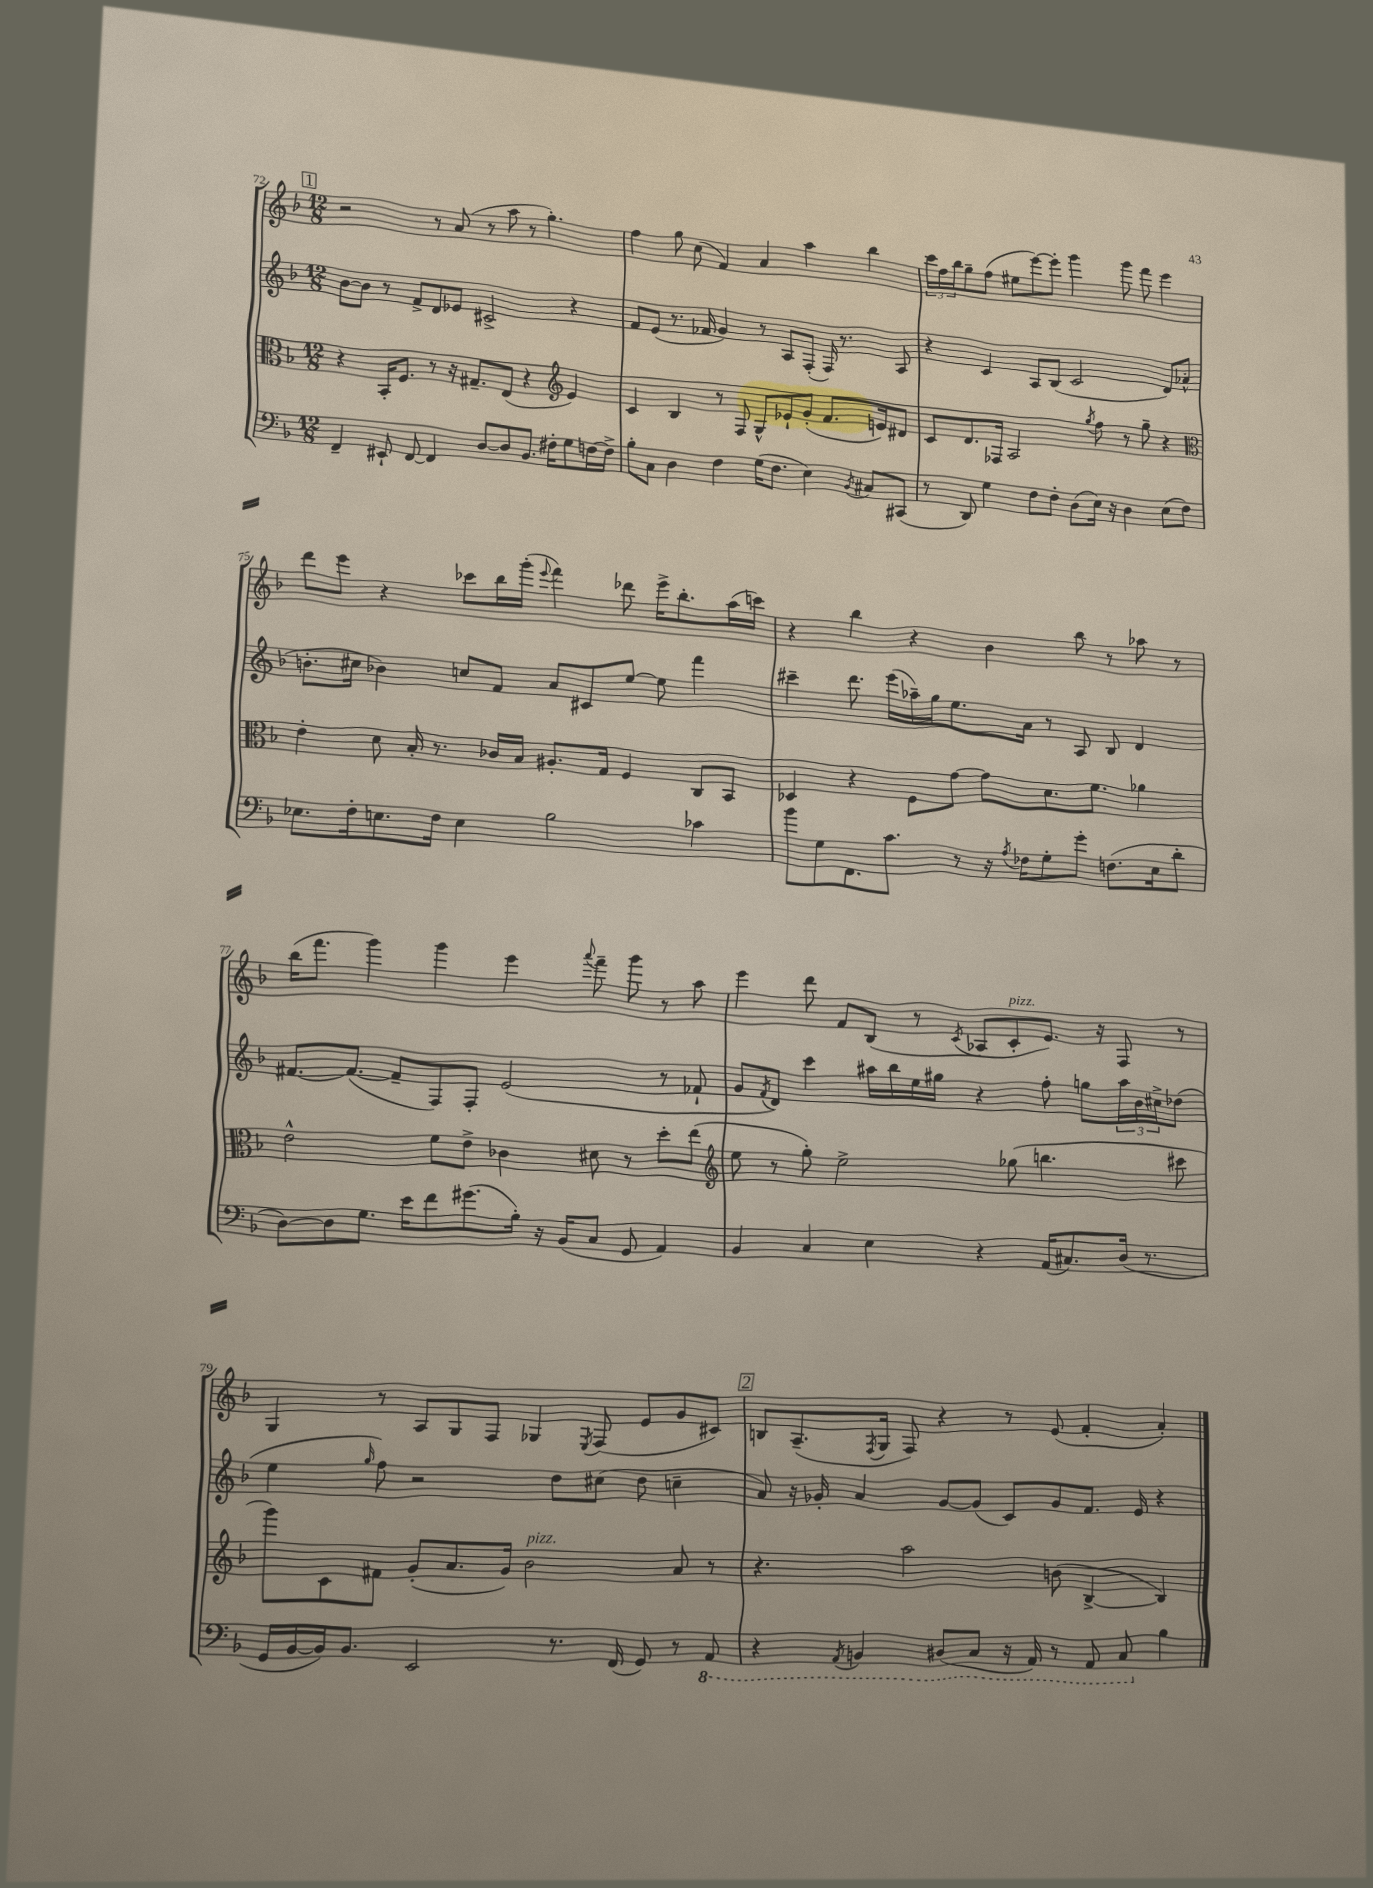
<<
\new StaffGroup <<
\new Staff = "s0" {
    \clef treble \key f \major \numericTimeSignature \time 12/8
    \mark \markup { \box "1" } r2 r8 a'8( r8 a''8 r8 g''4.-.) |
    f''4 g''8 c''8( f'4) a'4 a''4 bes''4 |
    \tuplet 3/2 { c'''16 f''16 bes''16 } g''8-- f''8( eis''8 e'''8~) e'''8-. g'''4 g'''8 f'''8 e'''4 |
    d'''8 e'''8 r4 ces'''8 bes''16 g'''16-.( \appoggiatura { e'''8 } f'''4) des'''8 e'''16-> bes''8.-. a''16( c'''16) |
    r4 bes''4 r4 bes'4 bes''8 r8 aes''8 r8 |
    bes''16( f'''8. g'''4) g'''4 e'''4 \appoggiatura { a'''8 } f'''8-- g'''8 r8 a''8 |
    e'''4 d'''8 f'8 bes8( r8 \acciaccatura { c'8 } aes8 c'8-.^\markup { \italic "pizz." } e'8.) r16 f8 r8 |
    g4 r8 a8 g8 f8 ges4 \acciaccatura { e8 } f8( e'8 g'8 cis'8) |
    \mark \markup { \box "2" } b8 a8.--( \acciaccatura { f8 } g16 f8) r4 r8 e'8( f'4-. a'4-.) \bar "|." |
}
\new Staff = "s1" {
    \clef treble \key f \major \numericTimeSignature \time 12/8
    \mark \markup { \box "1" } bes'8~ bes'8 r8 f'8-> d'8 ees'8 cis'2-> r4 |
    f'8 e'8( r8. fes'16 g'4) r8 a8 f8-.( f16) r8. a8 |
    r4 c'4 a8 bes8( c'2 d'8) aes'8-^( |
    b'8.-. cis''16 bes'4) c''8 f'8 a'8 cis'8 e''8~ e''8 f'''4 |
    cis'''4-- d'''8. e'''16( aes''16--) g''16 e''8. a'16 r8 a8 bes8 d'4 |
    fis'8.~ fis'8.~( fis'8-- f8) f8-. e'2( r8 fes'8-! |
    g'8 \acciaccatura { f'8 } d'8) c'''4 ais''16 bes''16 e''16 gis''16 r4 f''8-. g''8 \tuplet 3/2 { ais''16 bes'16 cis''16-> } des''8( |
    e''4 \grace { g''16 } f''8) r2 d''8 cis''8( d''8 c''4-- |
    \mark \markup { \box "2" } a'8) r16 ges'16-. a'4 ges'8~ ges'8( c'8) ges'8 f'8. e'16 r4 \bar "|." |
}
\new Staff = "s2" {
    \clef alto \key f \major \numericTimeSignature \time 12/8
    \mark \markup { \box "1" } r4 bes,16-. f8. r8 r16 gis8.-- e8( r4 \clef treble e'4) |
    c'4 bes4 r8 f8 g8-^ ees'8-! g'8-.( f'8. e'16) dis'8 |
    c'8 d'8. fes16 a2 \acciaccatura { g''8 } f''8 r8 g''8-- r4 |
    \clef alto e'4-. d'8 bes16-. r8. ces'16 bes16 ais8.-. g16 f4 c8 bes,8 |
    des4 r4 f8 g'8~ g'8 d'8. f'8. aes'4 |
    e'2-^ f'8 e'8-> ces'4 dis'8 r8 d''8-. e''8( |
    \clef treble e''8 r8 g''8-.) e''2-> ges''8( b''4. cis'''8 |
    g'''8) c'8 fis'8 g'8-.( a'8. g'16) bes'2^\markup { \italic "pizz." } a'8 r8 |
    \mark \markup { \box "2" } r4. a''2 b'8( bes4~-> bes4) \bar "|." |
}
\new Staff = "s3" {
    \clef bass \key f \major \numericTimeSignature \time 12/8
    \mark \markup { \box "1" } f,4-- eis,8-! f,8~ f,4 d8~ d8 bes,8. fis16-. g8 f16~ f16-> |
    bes8-. c8 d4 f4 g16( f8. e4) \acciaccatura { bes,8 } cis8 cis,8( |
    r8 d,8) g4 f8 f8-. d8( e16) r16 d4 e8( f8) |
    ees8. f16-. e8. f16 e4 bes2 ces'4 |
    bes'8 g8 f,8. c'8. r8 r16 \acciaccatura { a8 } fes16 g8-. g'8-. f8.( e16 d'8-. |
    d8~) d8 g8. e'16 f'8 gis'8.( bes16-.) r16 bes,16( c8 g,8 a,4) |
    bes,4 c4 e4 r4 a,16( cis8.) d16( r8. |
    g,16 bes,16~ bes,16) bes,8. e,2 r8. f,16( g,8) r8 \ottava #-1 a,,8 |
    \mark \markup { \box "2" } r4 \acciaccatura { a,,8 } b,,4 dis,8( c,8 r16 a,,16) r8 a,,8 c,8 \ottava #0 bes4 \bar "|." |
}
>>
>>
\layout { \context { \Score currentBarNumber = #72 } }
